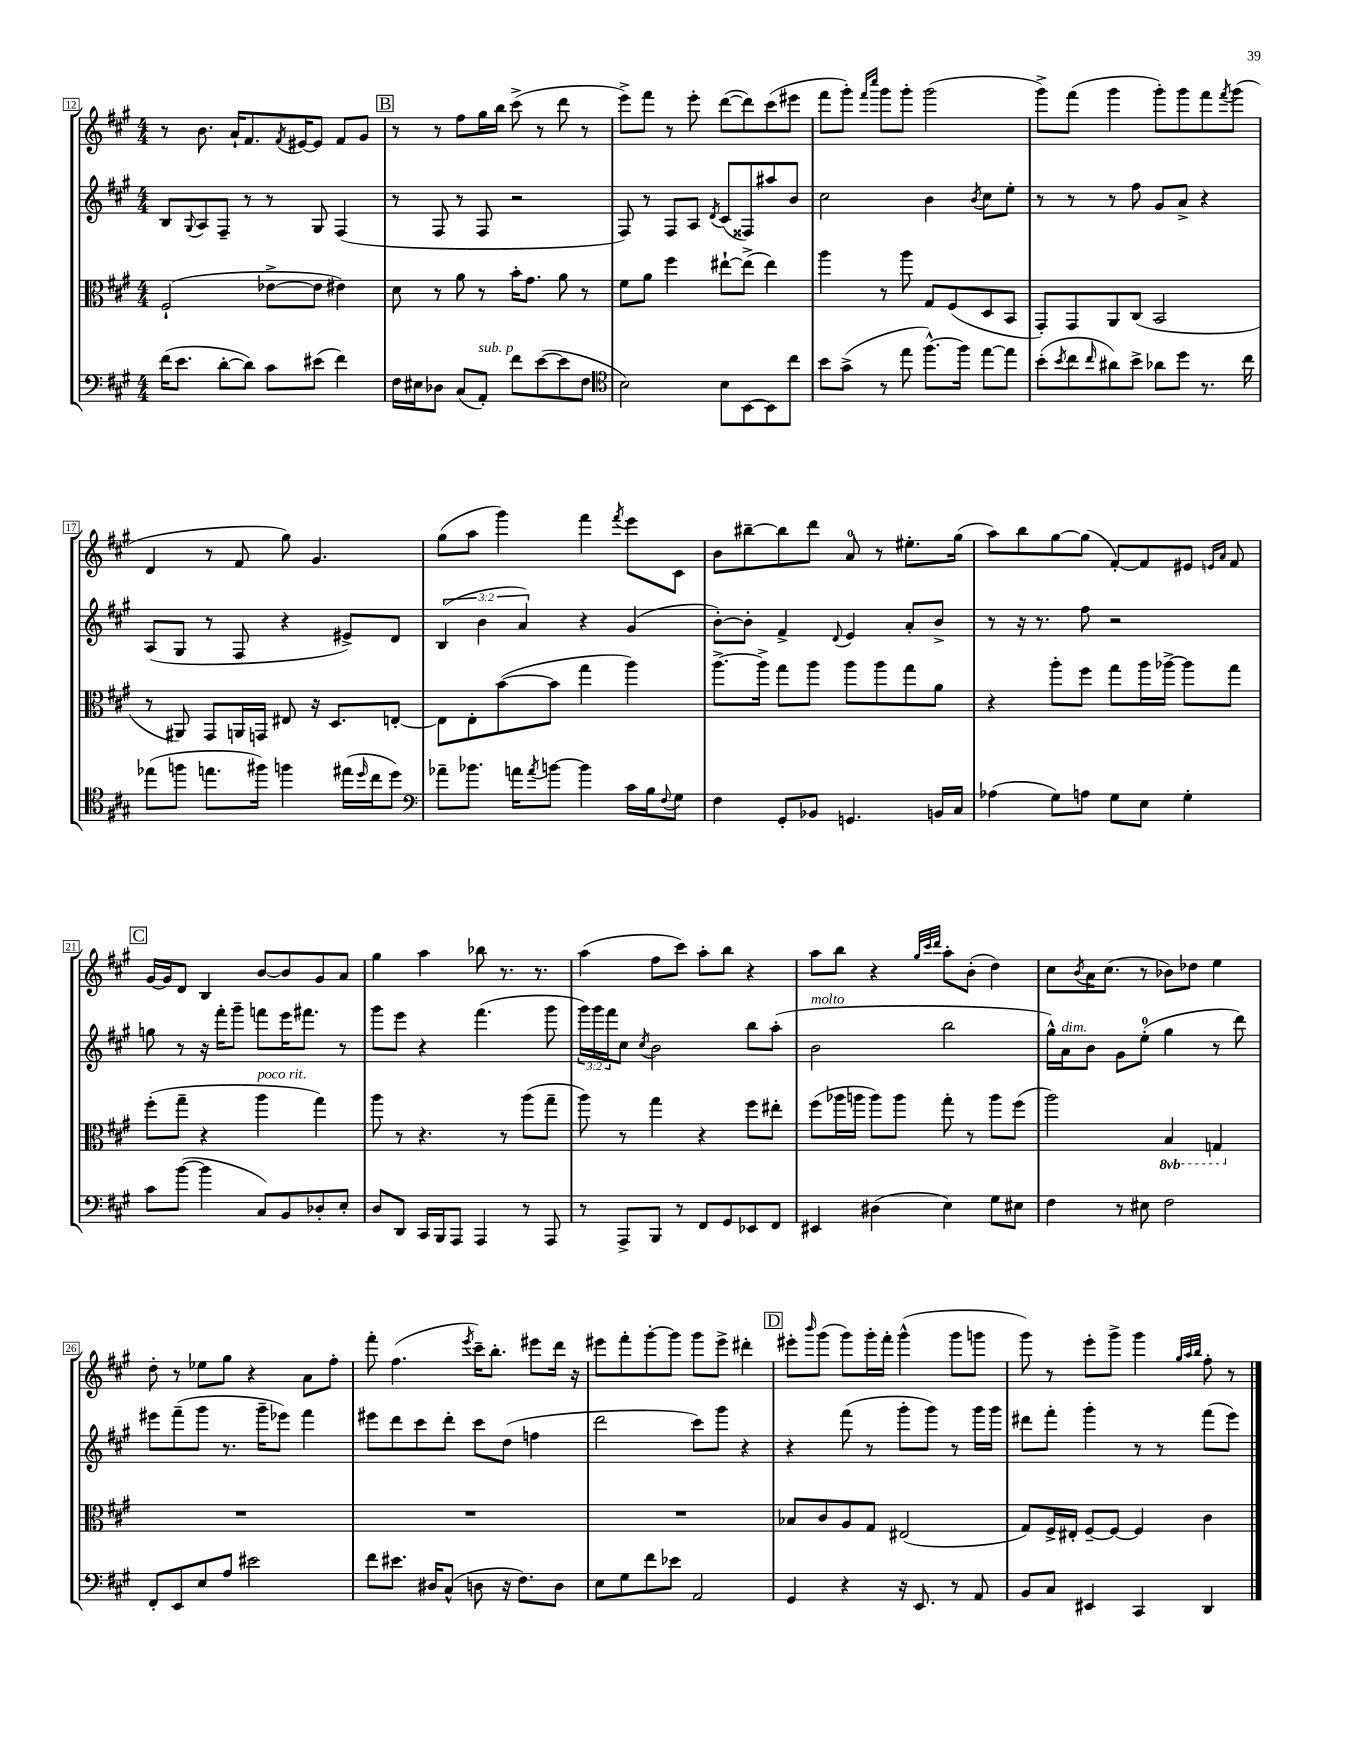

**kern	**kern	**kern	**kern
*staff4	*staff3	*staff2	*staff1
*clefF4	*clefC3	*clefG2	*clefG2
*k[f#c#g#]	*k[f#c#g#]	*k[f#c#g#]	*k[f#c#g#]
*M4/4	*M4/4	*M4/4	*M4/4
(16f#	(2F#`	8B	8r
8.e	.	.	.
.	.	8qqG#	.
.	.	8A	8.b
[8d'	.	8F#~	.
.	.	.	16a`
8d])	.	8r	8.f#
8c#	[8e-^	8r	.
.	.	.	8qf#
.	.	.	[16e#
(8e#	8e-]	8G#	8e#]
4f#)	4e#)	(4F#	8f#
.	.	.	8g#
=	=	=	=
16F#	8d	8r	8r
16E#	.	.	.
8D-	8r	8F#	8r
(8C#	8a	8r	8ff#
8AA')	8r	8F#	16gg#
.	.	.	16bb
8f#	16b'	2r	(8ccc#^
.	8.g#	.	.
([8e	.	.	8r
8e]	8a	.	8ddd
8F#	8r	.	8r
=	=	=	=
*clefC4	*	*	*
2B)	8f#	8F#)	8eee^)
.	8a	8r	8fff#
.	4ff#	8F#	8r
.	.	8A	8eee'
.	.	8qd	.
8B	[8ee#`	(8c#	([8ddd
[8BB	(8ee#^]	8F##)	8ddd])
8BB]	4ee#)	8aa#	(8ccc#
8cc#	.	8b	8eee#
=	=	=	=
8b	4aa	2cc#	8fff#
(8g#^	.	.	8ggg#')
.	.	.	16qqfff#
.	.	.	16qqcccc#
8r	8r	.	8ggg#
8ee	8aa	.	8ggg#'
[8.ff#^^)	8G#	4b	(2ggg#
.	(8F#	.	.
16ff#]	.	.	.
.	.	8qb	.
[8ee	8D	8cc#	.
8ee]	8BB	8ee'	.
=	=	=	=
(8b'	8GG#')	8r	8ggg#^)
8qb	.	.	.
8cc#	8GG#	8r	(8fff#
16qqcc#	.	.	.
8a#)	8AA	8r	4ggg#
8b^	(8C#	8ff#	.
8a-	2BB	8g#	8ggg#')
8dd	.	8a^	8ggg#
8.r	.	4r	8fff#
.	.	.	8qfff#
.	.	.	(8ggg#
16cc#	.	.	.
=	=	=	=
(8ee-	8r	(8A	4d
8ff	8AA#)	8G#	.
8.ee	8GG#	8r	8r
.	16AA	8F#	8f#
16ff#)	16GG	.	.
4ff	8E#	4r	8gg#)
.	16r	.	4.g#
.	8.D	.	.
(16ee#	.	8e#^)	.
16qqdd	.	.	.
16cc#	.	.	.
8dd)	[8E'	8d	.
=	=	=	=
*clefF4	*	*	*
8a-~	8E]	(6B	(8gg#
8.b-	8E'	.	8aa
.	.	6b	.
.	([8b	.	4ggg#)
16a	.	.	.
.	.	6a)	.
8qa	.	.	.
[8b	8b]	.	.
4b]	4gg#	4r	4fff#
.	.	.	8qfff#
16c#	4aa)	(4g#	8eee
16B	.	.	.
8qqF#	.	.	.
8G#	.	.	8c#
=	=	=	=
4F#	[8.aa^	[8b')	8b
.	.	8b']	[8bb#~
.	16aa^]	.	.
8GG#'	8gg#	4f#^	8bb#]
8BB-	8aa	.	8ddd
.	.	8qqd	.
4.GG	8aa	4e	8a
.	8aa	.	8r
.	8gg#	8a'	8.ee#'
16BB	8a	8b^	.
16C#	.	.	(16gg#
=	=	=	=
(4A-	4r	8r	8aa)
.	.	16r	8bb
.	.	8.r	.
8G#)	8aa'	.	[8gg#
8A	8ff#	8ff#	(8gg#]
8G#	8gg#	2r	[8f#')
8E	16aa	.	8f#]
.	[16aa-^	.	.
4G#'	8aa-]	.	8e#
.	.	.	16qqe
.	.	.	16qqa
.	8gg#	.	8f#
=	=	=	=
8c#	(8ff#'	8gg	[16g#
.	.	.	16g#]
([8b	8gg#~	8r	8d
4b]	4r	16r	4B
.	.	16fff#'	.
.	.	8ggg#~	.
8C#)	4aa	8fff	[8b
8BB	.	16eee	8b]
.	.	8.fff#	.
8D-'	4gg#)	.	8g#
8E'	.	8r	8a
=	=	=	=
8D	8aa	8ggg#	4gg#
8DD	8r	8eee	.
16CC#	4.r	4r	4aa
16BBB	.	.	.
8AAA	.	.	.
4AAA	.	(4.fff#	8bb-
.	8r	.	8.r
8r	(8aa	.	.
.	.	.	8.r
8AAA	8gg#~	8ggg#	.
=	=	=	=
8r	8aa)	24ggg#)	(4aa
.	.	24ggg#	.
.	.	24fff#	.
8AAA^	8r	8cc#	.
.	.	8qcc#	.
8BBB	4gg#	2b	8ff#
8r	.	.	8ccc#)
8FF#	4r	.	8aa'
8GG#	.	.	8bb
8EE-	8ff#	8bb	4r
8FF#	8ee#'	(8aa'	.
=	=	=	=
4EE#	(8ff#	2b	8aa
.	16aa-	.	8bb
.	16aa	.	.
(4D#	8aa)	.	4r
.	8aa	.	.
.	.	.	32qqgg#
.	.	.	32qqccc#
.	.	.	32qqddd
4E)	8gg#'	2bb	8aa'
.	8r	.	(8b'
8G#	8aa	.	4dd)
8E#	(8ff#	.	.
=	=	=	=
4F#	2aa)	16gg#^^)	8cc#
.	.	16a	.
.	.	.	8qb
.	.	8b	16a
.	.	.	(8.cc#
8r	.	8g#	.
8E#	.	(8ee'	8r
2F#	4BB	4gg#	8b-)
.	.	.	8dd-
.	4GG	8r	4ee
.	.	8ddd)	.
=	=	=	=
8FF#'	1r	8eee#	8dd'
8EE	.	(8fff#~	8r
8E	.	8ggg#	8ee-
8A	.	8.r	8gg#
2e#	.	.	4r
.	.	16ggg#~	.
.	.	8eee-)	.
.	.	4fff#	8a
.	.	.	8ff#'
=	=	=	=
8f#	1r	8eee#	8fff#'
8.e#	.	8ddd	(4.ff#
.	.	8ccc#	.
16D#	.	.	.
(8C#^^	.	8ddd'	.
.	.	.	8qeee
8D	.	8ccc#	16ccc#~)
.	.	.	8.bb'
16r	.	(8dd	.
8.F#)	.	.	.
.	.	4ff	8eee#
8D	.	.	16ddd
.	.	.	16r
=	=	=	=
8E	1r	2ddd	8eee#
8G#	.	.	8fff#'
8f#	.	.	[8ggg#'
8e-	.	.	8ggg#]
2AA	.	8ccc#)	8ggg#
.	.	8ggg#	8eee#^
.	.	4r	4ddd#'
=	=	=	=
4GG#	8B-	4r	8eee#'
.	.	.	16qqbbb
.	8c#	.	(8ggg#
4r	8A	(8fff#	8ggg#)
.	8G#	8r	16ggg#'
.	.	.	16fff#'
16r	(2E#	8ggg#'	(4ggg#^^
8.EE	.	.	.
.	.	8ggg#)	.
8r	.	8r	8ggg#
8AA	.	16ggg#	8ggg
.	.	16ggg#	.
=	=	=	=
8BB	8G#)	8ddd#	8ggg#)
8C#	16F#^	8fff#'	8r
.	16E#'	.	.
4EE#	[8F#~	4ggg#'	8eee'
.	8F#_	.	8ggg#^
4CC#	4F#]	8r	4ggg#
.	.	8r	.
.	.	.	32qqgg#
.	.	.	32qqaa
.	.	.	32qqbb
4DD	4c#	(8fff#	8ff#'
.	.	8eee)	8r
==	==	==	==
*-	*-	*-	*-
